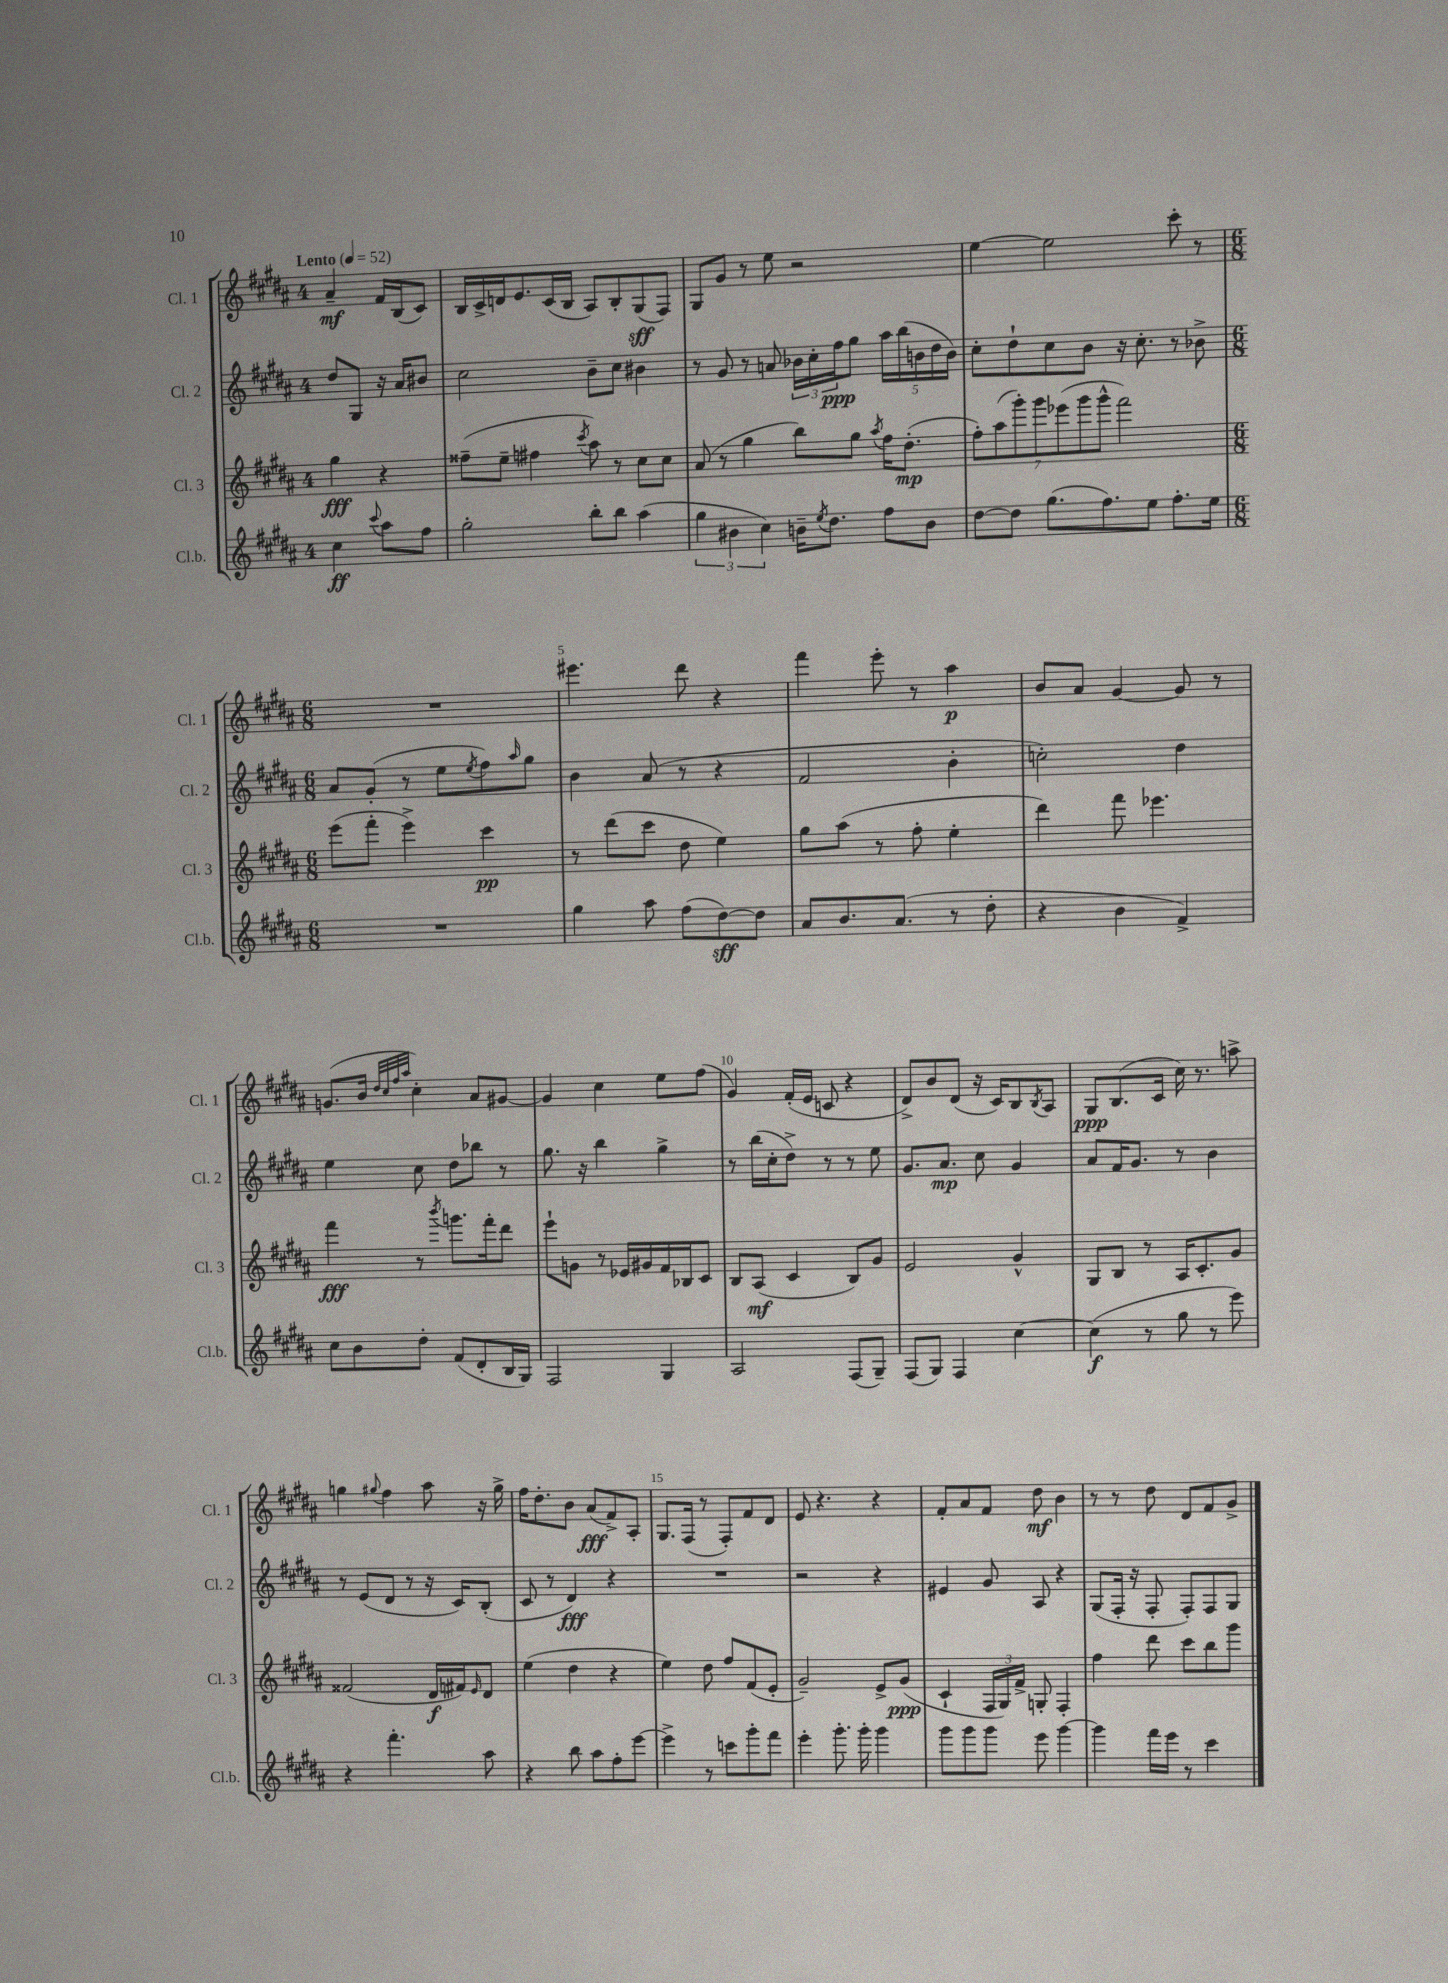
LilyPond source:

<<
\new StaffGroup <<
\new Staff = "s0" \with { instrumentName = "Cl. 1" shortInstrumentName = "Cl. 1" } {
    \clef treble \key b \major \once \override Staff.TimeSignature.style = #'single-digit \time 4/4 \partial 2 \tempo "Lento" 4 = 52
    ais'4--\mf fis'16 b16( cis'8) |
    b16 cis'16-> d'16 e'8. cis'16( b16 ais8) b8-. gis8\sff( fis8) |
    gis8 gis'8 r8 e''8 r2 |
    e''4~ e''2 cis'''8-. r8 |
    \numericTimeSignature \time 6/8 R2. |
    eis'''4. dis'''8 r4 |
    fis'''4 e'''8-. r8 ais''4\p |
    b'8 ais'8 gis'4~ gis'8 r8 |
    g'8.( b'16 \grace { dis''32 cis''32 fis''32 ais''32 } cis''4-.) ais'8 gis'8~ |
    gis'4 cis''4 e''8 fis''8( |
    gis'4) fis'16-.( e'16 c'8 r4 |
    dis'8->) b'8 dis'8( r16 cis'16) b8 \acciaccatura { b8 } ais8 |
    gis8\ppp b8.( cis'16 cis''16) r8. a''8-> |
    g''4 \appoggiatura { gis''8 } fis''4 ais''8 r16 gis''16-> |
    fis''16 dis''8.-. b'8 ais'8\fff( fis'8->) ais8-. |
    gis8. fis16( r8 fis8-.) fis'8 dis'8 |
    e'8 r4. r4 |
    fis'8-. ais'8 fis'8 dis''8\mf b'4 |
    r8 r8 dis''8 dis'8 fis'8 gis'8-> \bar "|." |
}
\new Staff = "s1" \with { instrumentName = "Cl. 2" shortInstrumentName = "Cl. 2" } {
    \clef treble \key b \major \once \override Staff.TimeSignature.style = #'single-digit \time 4/4 \partial 2
    dis''8 gis8 r16 ais'16 bis'8 |
    cis''2 b'8-- cis''8 bis'4 |
    r8 gis'8 r8 a'8 \tuplet 3/2 { bes'16 cis''16-. fis''16\ppp } gis''8 \tuplet 5/4 { ais''16 b''16( b'16 dis''16 b'16) } |
    cis''8-. dis''8-! cis''8 b'8 r16 cis''8.-. r8 bes'8-> |
    \numericTimeSignature \time 6/8 ais'8 gis'8-.( r8 e''8 \acciaccatura { e''8 } fis''8) \grace { ais''16 } gis''8 |
    b'4 ais'8( r8 r4 |
    fis'2 b'4-. |
    c''2-.) dis''4 |
    e''4 cis''8 dis''8 bes''8 r8 |
    gis''8. r16 b''4 gis''4-> |
    r8 b''16( cis''16-. dis''8->) r8 r8 e''8 |
    gis'8. ais'8.\mp cis''8 gis'4 |
    ais'8 fis'16 gis'8. r8 b'4 |
    r8 e'8( dis'8 r8 r16 cis'16) b8-.( |
    cis'8 r8 dis'4\fff) r4 |
    R2. |
    r2 r4 |
    eis'4 gis'8 ais8 r4 |
    gis8( fis16-. r16 fis8-. fis8-.) fis8 gis8 \bar "|." |
}
\new Staff = "s2" \with { instrumentName = "Cl. 3" shortInstrumentName = "Cl. 3" } {
    \clef treble \key b \major \once \override Staff.TimeSignature.style = #'single-digit \time 4/4 \partial 2
    gis''4\fff r4 |
    fisis''8--( e''8-- fis''4 \acciaccatura { cis'''8 } ais''8) r8 cis''8 cis''8 |
    ais'8( r8 gis''4 b''8) gis''8 \acciaccatura { ais''8 } fis''16 dis''8.-.\mp( |
    \tuplet 7/4 { fis''8-.) ais''8( gis'''8-.) gis'''8 ees'''8( gis'''8 gis'''8-^ } fis'''2) |
    \numericTimeSignature \time 6/8 e'''8( fis'''8-. e'''4->) cis'''4\pp |
    r8 dis'''8( cis'''8 dis''8 e''4) |
    gis''8 ais''8( r8 fis''8-. e''4-. |
    dis'''4) fis'''8 ees'''4. |
    fis'''4\fff r8 \acciaccatura { b'''8 } g'''8. fis'''16-. dis'''8 |
    e'''8-! g'8 r8 ees'16 gis'16 fis'16 bes16 cis'8 |
    b8 ais8\mf( cis'4 b8) gis'8 |
    e'2 gis'4-^ |
    gis8 b8 r8 ais16 cis'8.-. gis'8 |
    fisis'2( dis'16\f fis'16) \grace { e'16 } dis'8 |
    e''4( dis''4 r4 |
    e''4) dis''8 fis''8 fis'8( e'8-. |
    gis'2--) e'8-> gis'8\ppp( |
    cis'4-! \tuplet 3/2 { fis16 gis16) fis'16-> } g8-. fis4-. |
    fis''4 dis'''8 cis'''8 b''8 gis'''8 \bar "|." |
}
\new Staff = "s3" \with { instrumentName = "Cl.b." shortInstrumentName = "Cl.b." } {
    \clef treble \key b \major \once \override Staff.TimeSignature.style = #'single-digit \time 4/4 \partial 2
    cis''4\ff \appoggiatura { cis'''8 } ais''8 fis''8 |
    gis''2-. b''8-. b''8 ais''4( |
    \tuplet 3/2 { gis''4 bis'4 cis''4) } b'16-- \acciaccatura { e''8 } dis''8. fis''8 b'8 |
    dis''8~ dis''8 gis''8.( fis''8.) e''8 fis''8.-. e''16 |
    \numericTimeSignature \time 6/8 R2. |
    gis''4 ais''8 fis''8( dis''8~\sff) dis''8 |
    ais'8 b'8. ais'8.( r8 dis''8-. |
    r4 b'4 fis'4->) |
    cis''8 b'8 dis''8-. fis'8( dis'8-. b16 gis16) |
    fis2 gis4 |
    ais2 fis8( gis8--) |
    fis8( gis8) fis4 cis''4~ |
    cis''4\f( r8 gis''8 r8 e'''8) |
    r4 fis'''4.-. ais''8 |
    r4 b''8 ais''8 fis''8-. e'''8~ |
    e'''4-> r8 c'''8 gis'''8-. fis'''8 |
    e'''4-. gis'''8.-. gis'''16-. gis'''4 |
    gis'''8 gis'''8 gis'''8 e'''8 gis'''4~ |
    gis'''4 fis'''16 e'''16 r8 cis'''4 \bar "|." |
}
>>
>>
\layout { \context { \Score \override BarNumber.break-visibility = ##(#f #t #t) barNumberVisibility = #(every-nth-bar-number-visible 5) } }
